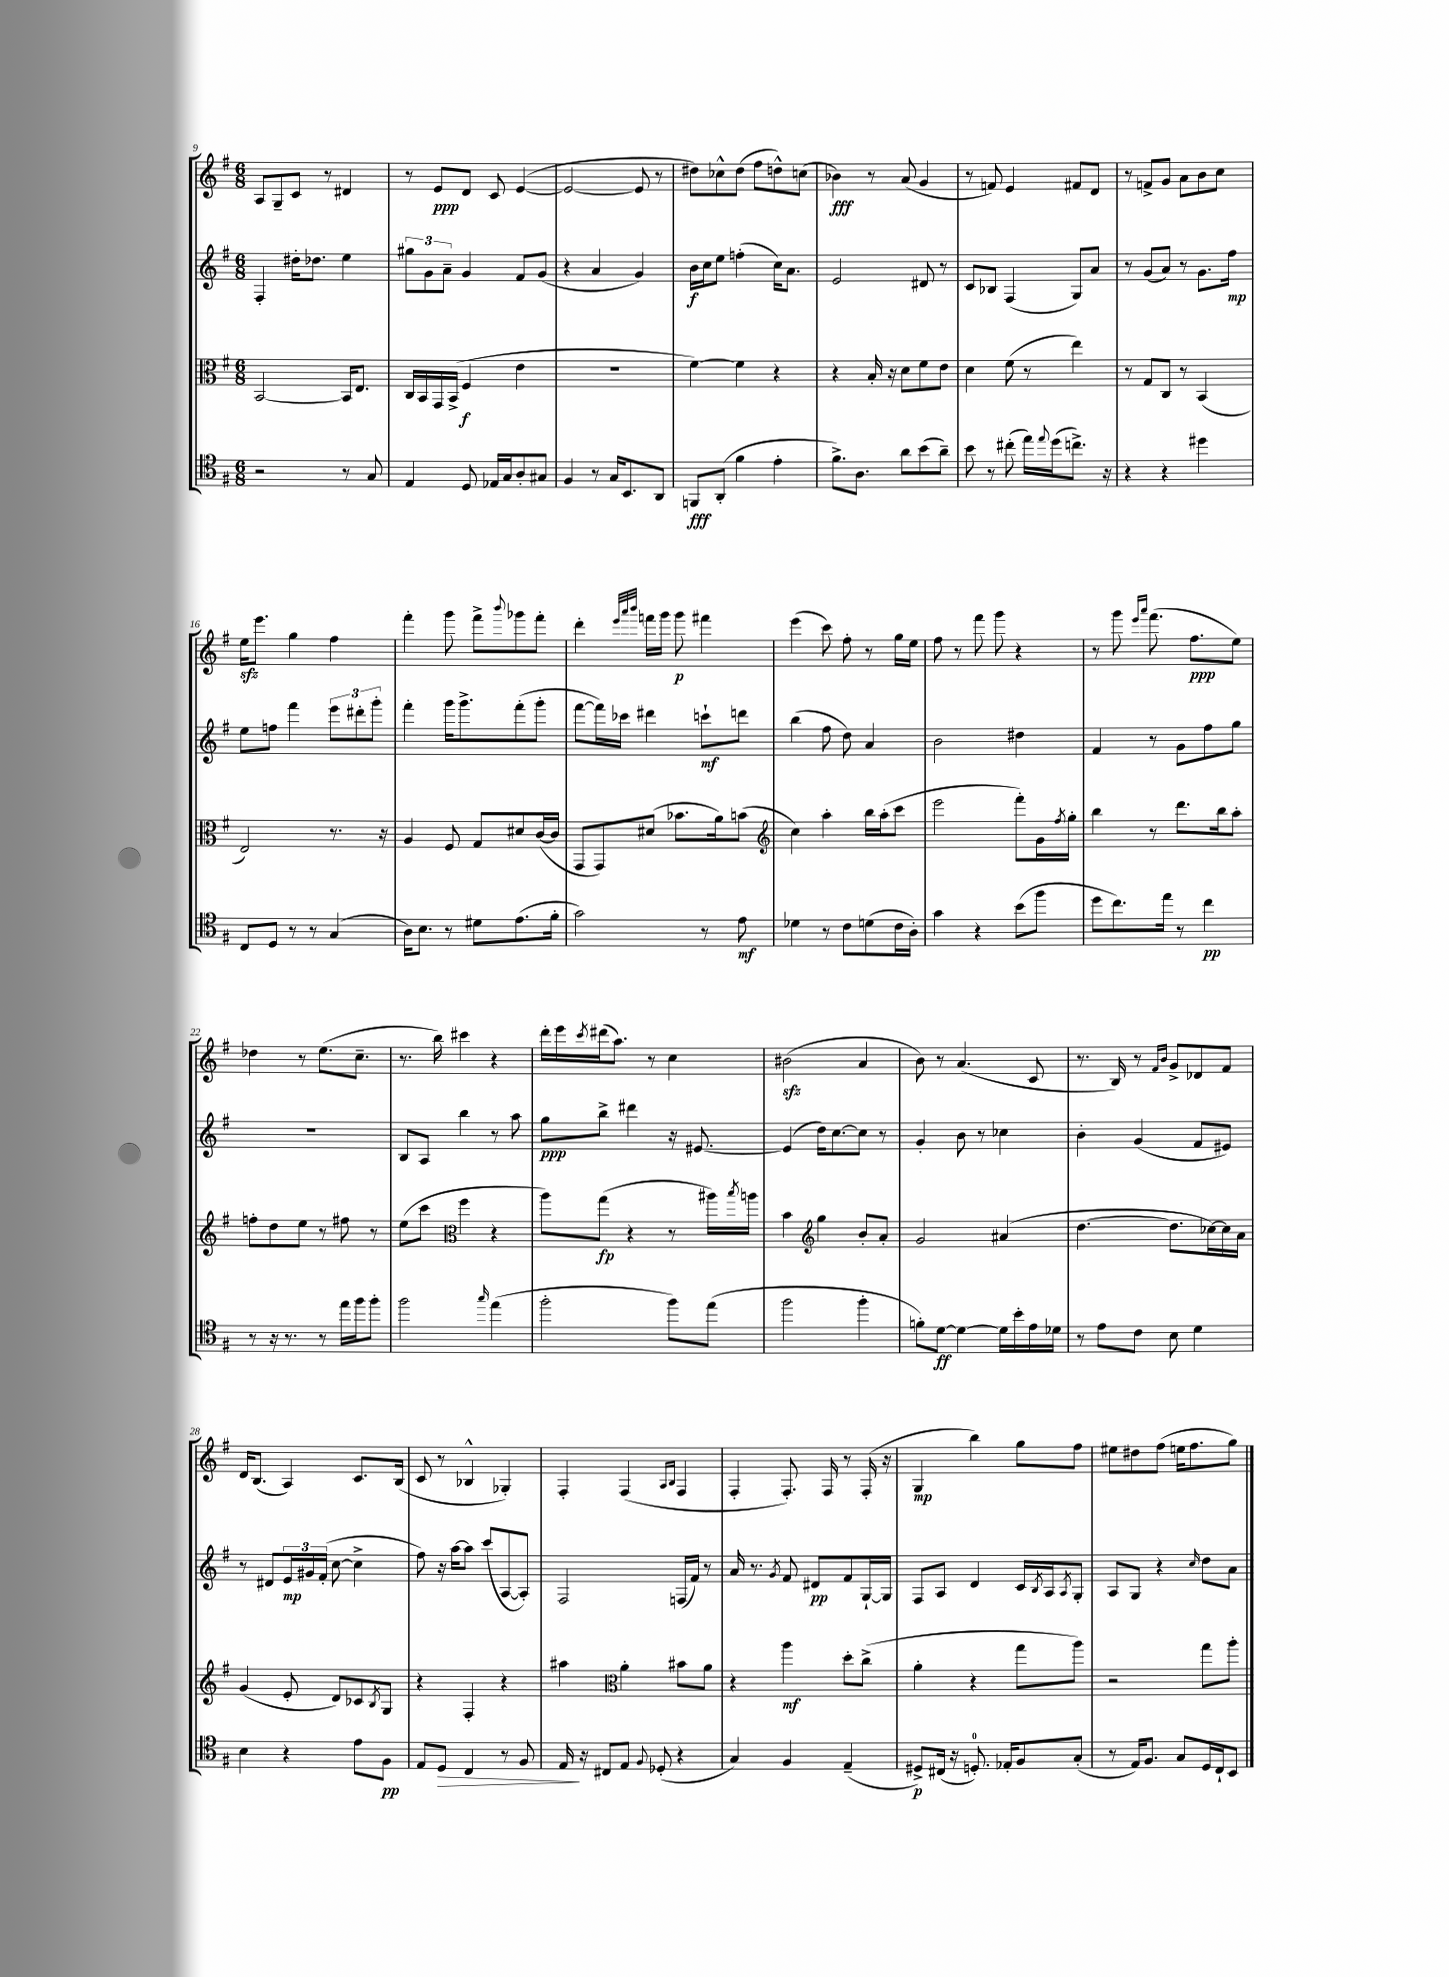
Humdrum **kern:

**kern	**dynam	**kern	**dynam	**kern	**dynam	**kern	**dynam
*part4	*part4	*part3	*part3	*part2	*part2	*part1	*part1
*staff4	*staff4	*staff3	*staff3	*staff2	*staff2	*staff1	*staff1
*clefC4	*	*clefC3	*	*clefG2	*	*clefG2	*
*k[f#]	*	*k[f#]	*	*k[f#]	*	*k[f#]	*
*M6/8	*	*M6/8	*	*M6/8	*	*M6/8	*
=9	=9	=9	=9	=9	=9	=9	=9
2r	.	[2BB/	.	4F#'/	.	8A/L	.
.	.	.	.	.	.	8G~/	.
.	.	.	.	16dd#X'\KL	.	8c/J	.
.	.	.	.	8.dd-X\J	.	.	.
.	.	.	.	.	.	8r	.
8r	.	16BB/KL]	.	4ee\	.	4d#X/	.
.	.	8.E/J	.	.	.	.	.
8G/	.	.	.	.	.	.	.
=10	=10	=10	=10	=10	=10	=10	=10
4E/	.	16C/LL	.	12gg#X\L	.	8r	.
.	.	16BB/	.	.	.	.	.
.	.	.	.	12g\	.	.	.
.	.	16GG/	.	.	.	8e/L	ppp
.	.	.	.	12a~\J	.	.	.
.	.	(16BB^/JJ	.	.	.	.	.
8D/	.	4F#/	f	4g/	.	8d/J	.
16E-X/LL	.	.	.	.	.	8c/	.
16G/J	.	.	.	.	.	.	.
8A'/	.	4e\	.	8f#/L	.	([4e/	.
8G#X/J	.	.	.	(8g/J	.	.	.
=11	=11	=11	=11	=11	=11	=11	=11
4F#/	.	2.r	.	4r	.	2e/_	.
8r	.	.	.	4a/	.	.	.
16G/KL	.	.	.	.	.	.	.
8.BB/	.	.	.	.	.	.	.
.	.	.	.	4g/)	.	8e/]	.
8AA/J	.	.	.	.	.	8r	.
=12	=12	=12	=12	=12	=12	=12	=12
8FFn/L	fff	[4f#\)	.	16b\LL	f	8dd#X\L)	.
.	.	.	.	16cc\J	.	.	.
(8AA'/J	.	.	.	8ee\J	.	8cc-X^^\	.
4f#\	.	4f#\]	.	(4ffn'\	.	(8dd#\J	.
.	.	.	.	.	.	8ff#\L	.
4e'\	.	4r	.	16cc\KL)	.	8ddn^^\)	.
.	.	.	.	8.a\J	.	.	.
.	.	.	.	.	.	(8ccn\J	.
=13	=13	=13	=13	=13	=13	=13	=13
8.f#^\L)	.	4r	.	2e/	.	4b-X\)	fff
8.A\J	.	.	.	.	.	.	.
.	.	16B'/	.	.	.	8r	.
.	.	16r	.	.	.	.	.
8a\L	.	8d\L	.	.	.	(8a/	.
(8b\	.	8f#\	.	8d#X/	.	4g/	.
8a~\J)	.	8e\J	.	8r	.	.	.
=14	=14	=14	=14	=14	=14	=14	=14
8b\	.	4d\	.	8c/L	.	8r	.
8r	.	.	.	8B-X/J	.	8fn/)	.
(8cc#X'\	.	(8f#\	.	(4F#/	.	4e/	.
16ee\LL)	.	8r	.	.	.	.	.
8qqee/	.	.	.	.	.	.	.
(16dd\J	.	.	.	.	.	.	.
8.ccn^\J)	.	4ee\)	.	8G/L)	.	8f#X/L	.
.	.	.	.	8a/J	.	8d/J	.
16r	.	.	.	.	.	.	.
=15	=15	=15	=15	=15	=15	=15	=15
4r	.	8r	.	8r	.	8r	.
.	.	8G/L	.	(8g/L	.	8fn^/L	.
4r	.	8C/J	.	8a/J)	.	8g/J	.
.	.	8r	.	8r	.	8a\L	.
4dd#X\	.	(4BB/	.	8.g\L	.	8b\	.
.	.	.	.	.	.	8cc\J	.
.	.	.	.	16ff#\Jk	mp	.	.
!!LO:LB:g=z
=16	=16	=16	=16	=16	=16	=16	=16
8C/L	.	2E/)	.	8ee\L	.	16eezz\KL	.
.	.	.	.	.	.	8.eee\J	.
8D/J	.	.	.	8ffn\J	.	.	.
8r	.	.	.	4fff#\	.	4gg\	.
8r	.	.	.	.	.	.	.
(4G/	.	8.r	.	12eee\L	.	4ff#\	.
.	.	.	.	12ddd#X'\	.	.	.
.	.	.	.	12ggg'\J	.	.	.
.	.	16r	.	.	.	.	.
=17	=17	=17	=17	=17	=17	=17	=17
16A\KL)	.	4A/	.	4fff#'\	.	4fff#'\	.
8.B\J	.	.	.	.	.	.	.
8r	.	8F#/	.	16ggg\KL	.	8ggg\	.
.	.	.	.	8.ggg^\	.	.	.
8d#X\L	.	8G/L	.	.	.	8fff#^\L	.
.	.	.	.	.	.	8qqbbb/	.
(8.e\	.	8d#X/	.	(8fff#'\	.	8ggg-X\	.
.	.	([16c/L	.	8ggg'\J	.	8fff#'\J	.
16f#'\Jk	.	16c/JJ]	.	.	.	.	.
=18	=18	=18	=18	=18	=18	=18	=18
2g\)	.	8GG/L	.	[8fff#\L	.	4ddd'\	.
.	.	8GG/)	.	16fff#\L])	.	.	.
.	.	.	.	16ccc-X\JJ	.	.	.
.	.	.	.	.	.	32qqeee/LLL	.
.	.	.	.	.	.	32qqaaa/	.
.	.	.	.	.	.	32qqbbb/JJJ	.
.	.	(8d#X/J	.	4ddd#X\	.	16fffn\LL	.
.	.	.	.	.	.	16ggg\JJ	.
.	.	8.b-X\L	.	.	.	8ggg\	p
8r	.	.	.	8cccn`\L	mf	4fff#X\	.
.	.	16a\k)	.	.	.	.	.
8e\	mf	(8bn\J	.	8dddn\J	.	.	.
=19	=19	=19	=19	=19	=19	=19	=19
*	*	*clefG2	*	*	*	*	*
4d-X\	.	4cc\)	.	(4bb\	.	(4eee\	.
8r	.	4aa'\	.	8ff#\	.	8ccc\)	.
8c\L	.	.	.	8dd\)	.	8ff#'\	.
(8dn\	.	16bb\LL	.	4a/	.	8r	.
.	.	(16aa'\J	.	.	.	.	.
16c\L	.	8ccc\J	.	.	.	16gg\LL	.
16A'\JJ)	.	.	.	.	.	16ee\JJ	.
=20	=20	=20	=20	=20	=20	=20	=20
4g\	.	2eee\	.	2b\	.	8ff#\	.
.	.	.	.	.	.	8r	.
4r	.	.	.	.	.	8fff#\	.
.	.	.	.	.	.	8ggg\	.
(8b\L	.	8fff#'\L)	.	4dd#X\	.	4r	.
8ff#\J	.	16g\L	.	.	.	.	.
.	.	8qff#/	.	.	.	.	.
.	.	16gg'\JJ	.	.	.	.	.
=21	=21	=21	=21	=21	=21	=21	=21
8dd\L	.	4bb\	.	4f#/	.	8r	.
8.cc\)	.	.	.	.	.	8ggg\	.
.	.	.	.	.	.	16qqeee/LL	.
.	.	.	.	.	.	16qqaaa/JJ	.
.	.	8r	.	8r	.	(8.fff#\	.
16ee\Jk	.	.	.	.	.	.	.
8r	.	8.ddd\L	.	8g\L	.	.	.
.	.	.	.	.	.	8.ff#\L	ppp
4cc\	pp	.	.	8ff#\	.	.	.
.	.	16bb\k	.	.	.	.	.
.	.	8aa'\J	.	8gg\J	.	8ee\J)	.
!!LO:LB:g=z
=22	=22	=22	=22	=22	=22	=22	=22
8r	.	8ffn'\L	.	2.r	.	4dd-X\	.
16r	.	8dd\	.	.	.	.	.
8.r	.	.	.	.	.	.	.
.	.	8ee\J	.	.	.	8r	.
8r	.	8r	.	.	.	(8.ee\L	.
16ee\LL	.	8ff#X\	.	.	.	.	.
16ff#\J	.	.	.	.	.	8.cc~\J	.
8ff#'\J	.	8r	.	.	.	.	.
=23	=23	=23	=23	=23	=23	=23	=23
2ff#\	.	(8ee\L	.	8B/L	.	8.r	.
.	.	8ccc\J	.	8A/J	.	.	.
.	.	.	.	.	.	16bb\)	.
*	*	*clefC3	*	*	*	*	*
.	.	4ff#\	.	4bb\	.	4ccc#X\	.
16qqgg/	.	.	.	.	.	.	.
(4ee\	.	4r	.	8r	.	4r	.
.	.	.	.	8aa\	.	.	.
=24	=24	=24	=24	=24	=24	=24	=24
2ff#'\	.	8aa\L)	.	8gg\L	ppp	16ddd'\LL	.
.	.	.	.	.	.	16eee\	.
.	.	.	.	.	.	8qccc/	.
.	.	(8gg\J	fp	8bb^\J	.	(16ddd#X\J	.
.	.	.	.	.	.	8.aa\J)	.
.	.	4r	.	4ddd#X\	.	.	.
.	.	.	.	.	.	8r	.
8ff#\L)	.	8r	.	16r	.	4cc\	.
.	.	.	.	[8.e#X/	.	.	.
(8ee\J	.	16aa#X\LL)	.	.	.	.	.
.	.	8qbb/	.	.	.	.	.
.	.	16aan\JJ	.	.	.	.	.
=25	=25	=25	=25	=25	=25	=25	=25
2ff#\	.	4b\	.	(4e#/]	.	(2b#Xzz\	.
*	*	*clefG2	*	*	*	*	*
.	.	4gg\	.	16dd\KL)	.	.	.
.	.	.	.	[8.cc\	.	.	.
4ff#'\	.	8b'/L	.	8cc\J]	.	4a/	.
.	.	8a'/J	.	8r	.	.	.
=26	=26	=26	=26	=26	=26	=26	=26
8fn'\L)	.	2g/	.	4g'/	.	8b\)	.
[8d\J	ff	.	.	.	.	8r	.
4d\_	.	.	.	8b\	.	(4.a/	.
.	.	.	.	8r	.	.	.
16d\LL]	.	(4a#X/	.	4cc-X\	.	.	.
16b'\	.	.	.	.	.	.	.
16e\	.	.	.	.	.	8c/	.
16d-X\JJ	.	.	.	.	.	.	.
=27	=27	=27	=27	=27	=27	=27	=27
8r	.	[4.dd\	.	4b'\	.	8.r	.
8e\L	.	.	.	.	.	.	.
.	.	.	.	.	.	16B/)	.
8c\J	.	.	.	(4g/	.	8r	.
.	.	.	.	.	.	16qqf#/LL	.
.	.	.	.	.	.	16qqb/JJ	.
8B\	.	8.dd\L]	.	.	.	8g^/L	.
4d\	.	.	.	8f#/L	.	8d-X/	.
.	.	[16cc-X\L)	.	.	.	.	.
.	.	16cc-\]	.	8e#X/J)	.	8f#/J	.
.	.	16a\JJ	.	.	.	.	.
!!LO:LB:g=z
=28	=28	=28	=28	=28	=28	=28	=28
4B\	.	(4g/	.	8r	.	16d/KL	.
.	.	.	.	.	.	(8.B/J	.
.	.	.	.	8d#X/L	.	.	.
4r	.	8e'/	.	24e/L	mp	4A/)	.
.	.	.	.	24g#X/	.	.	.
.	.	.	.	(24f#'/JJ	.	.	.
.	.	8d/L)	.	[8cc\	.	.	.
8e\L	.	8c-X/	.	4cc^\]	.	8.c/L	.
.	.	8qB/	.	.	.	.	.
8F#\J	pp	8G/J	.	.	.	.	.
.	.	.	.	.	.	(16B/Jk	.
=29	=29	=29	=29	=29	=29	=29	=29
8E/L	.	4r	.	8ff#\)	.	8c/	.
!	!LO:HP:b	!	!	!	!	!	!
8D/J	>	.	.	16r	.	8r	.
.	.	.	.	[16aa\KL	.	.	.
4C/	.	4F#'/	.	8aa\J]	.	4B-X^^/	.
.	.	.	.	(8ccc/L	.	.	.
8r	.	4r	.	[8A/	.	4G-X'/)	.
8F#/	.	.	.	8A'/J])	.	.	.
=30	=30	=30	=30	=30	=30	=30	=30
16E/	.	4aa#X\	.	2F#/	.	4F#'/	.
16r	]	.	.	.	.	.	.
8C#X/L	.	.	.	.	.	.	.
*	*	*clefC3	*	*	*	*	*
8E/J	.	4a'\	.	.	.	(4F#/	.
8qqF#/	.	.	.	.	.	.	.
(8D-X'/	.	.	.	.	.	.	.
.	.	.	.	.	.	16qqA/LL	.
.	.	.	.	.	.	16qqB/JJ	.
4r	.	8b#X\L	.	(16Fn/LL	.	4F#/	.
.	.	.	.	16f#/JJ)	.	.	.
.	.	8a\J	.	8r	.	.	.
=31	=31	=31	=31	=31	=31	=31	=31
4G/)	.	4r	.	16a/	.	4F#'/	.
.	.	.	.	8.r	.	.	.
.	.	.	.	8qg/	.	.	.
4F#/	.	4aa\	mf	8f#/	.	8.F#'/)	.
.	.	.	.	8d#X/L	pp	.	.
.	.	.	.	.	.	16F#/	.
(4E~/	.	8dd'\L	.	8f#/	.	8r	.
.	.	(8cc^\J	.	[16G`/L	.	(16F#'/	.
.	.	.	.	16G/JJ]	.	16r	.
=32	=32	=32	=32	=32	=32	=32	=32
8D#X^/L)	p	4a'\	.	8F#/L	.	4G/	mp
(16C#X/Jk	.	.	.	8A/J	.	.	.
16r	.	.	.	.	.	.	.
8.Dn'/)	.	4r	.	4d/	.	4bb\)	.
16E-X'/KL	.	.	.	.	.	.	.
8F#/	.	8gg\L	.	16c/LL	.	8gg\L	.
.	.	.	.	8qB/	.	.	.
.	.	.	.	16A/J	.	.	.
.	.	.	.	8qA/	.	.	.
(8G'/J	.	8aa\J)	.	8G'/J	.	8ff#\J	.
=33	=33	=33	=33	=33	=33	=33	=33
8r	.	2r	.	8A/L	.	8ee#X\L	.
16E/KL)	.	.	.	8G/J	.	8dd#X\	.
8.F#/J	.	.	.	.	.	.	.
.	.	.	.	4r	.	(8ff#\J	.
8G/L	.	.	.	.	.	16een\KL	.
.	.	.	.	.	.	8.ff#\	.
.	.	.	.	16qqcc/	.	.	.
16D/L	.	8gg\L	.	8dd\L	.	.	.
16C`/J	.	.	.	.	.	.	.
8BB/J	.	8aa'\J	.	8a\J	.	8gg\J)	.
==	==	==	==	==	==	==	==
*-	*-	*-	*-	*-	*-	*-	*-
